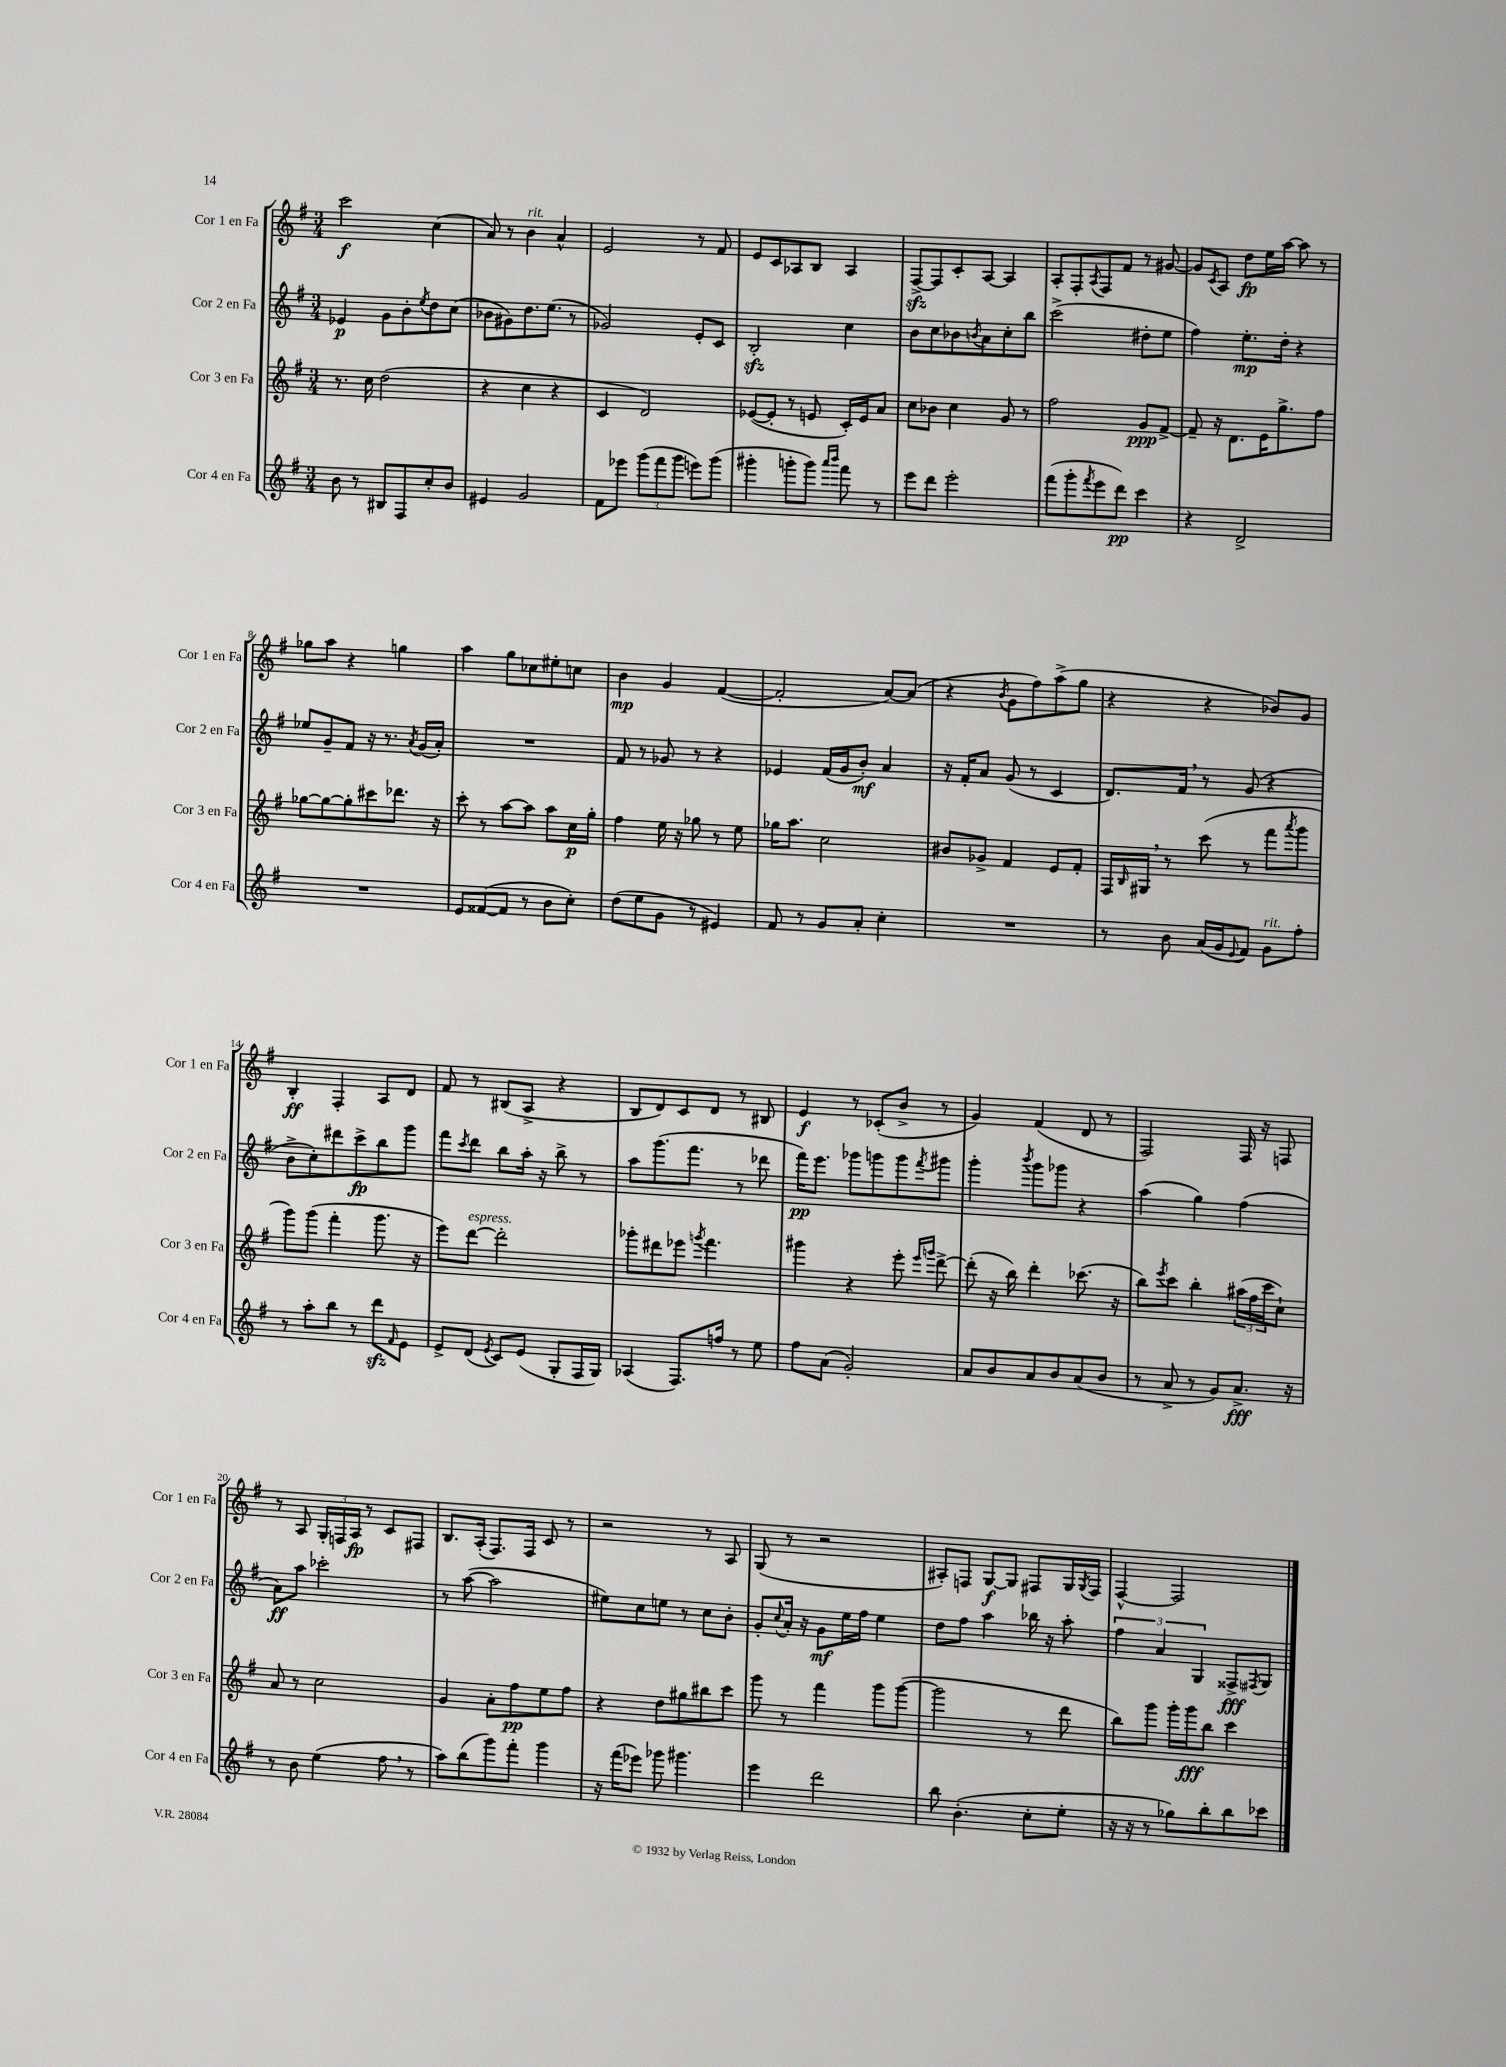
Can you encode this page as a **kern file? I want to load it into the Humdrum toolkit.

**kern	**kern	**kern	**kern
*staff4	*staff3	*staff2	*staff1
*clefG2	*clefG2	*clefG2	*clefG2
*k[f#]	*k[f#]	*k[f#]	*k[f#]
*M3/4	*M3/4	*M3/4	*M3/4
8b	8.r	4e-	2ccc
8r	.	.	.
.	16cc	.	.
8B#	(2dd	8g	.
8F#	.	8b'	.
.	.	8qee	.
8cc'	.	8dd	(4cc
8b	.	(8cc	.
=	=	=	=
4e#	4r	8b-	8a)
.	.	8g#)	8r
2g	4cc	8.dd	4b
.	.	(8.ee	.
.	4r	.	4a^^
.	.	8r	.
=	=	=	=
8f#	4c	2g-)	2e
8eee-	.	.	.
(12ggg	2d)	.	.
12fff#	.	.	.
12ggg	.	.	.
8eee)	.	8e'	8r
(8ggg	.	8c	8f#
=	=	=	=
4ggg#'	([8e-	2B'	8e
.	8e-']	.	8c
8ggg'	8r	.	8A-
8ggg)	8e	.	8B
16qqaaa	.	.	.
16qqbbb	.	.	.
8fff#	16c')	4cc	4A-
.	16e	.	.
8r	8a	.	.
=	=	=	=
8eee	8cc	8b	[8F#^
8ddd	8b-	8cc	8F#]
2eee'	4cc	8b-	8c'
.	.	8qb	.
.	.	8a	[8A
.	8g	8cc'	4A]
.	8r	8bb	.
=	=	=	=
(8fff#	2ff#	(2ccc^	8A'
8ggg'	.	.	8F#'
8qfff#	.	.	8qA
8eee	.	.	8F#
8ddd)	.	.	8f#
4ccc	8g	8dd#'	8r
.	[8f#^	8ee	[8g#
=	=	=	=
4r	8f#~]	4ff#)	8g#]
.	.	.	8qc
.	16r	.	8A
.	8.d	.	.
2d^	.	8.ee'	8dd
.	16e	.	16ee
.	8.gg^	16dd'	[16aa
.	.	4r	8aa]
.	8ff#	.	8r
=	=	=	=
2.r	[8gg-	8ee-	8gg-
.	8gg-_	8g~	8aa
.	8gg-']	8f#	4r
.	8ccc#	16r	.
.	.	8.r	.
.	8.ddd-	.	4gg
.	.	8qa	.
.	.	(16g	.
.	16r	16a')	.
=	=	=	=
8e	8ccc'	2.r	4aa
([8f##	8r	.	.
8f##]	[8aa	.	8gg
8r	8aa]	.	8cc-
8b	8aa	.	8ee#'
8cc')	16cc	.	8cc
.	16gg'	.	.
=	=	=	=
(8dd	4ff#	8f#	4b
8ee	.	8r	.
8g	16ee	8g-	4g
.	16r	.	.
8r	8gg-	8r	.
4e#)	8r	4r	([4f#
.	8ee	.	.
=	=	=	=
8f#	16gg-	4e-	2f#']
.	8.aa	.	.
8r	.	.	.
8g	2cc	(16f#	.
.	.	16g	.
8a'	.	8b')	.
4cc'	.	4a	[8a)
.	.	.	(8a]
=	=	=	=
2.r	8b#	16r	4r
.	.	16f#'	.
.	8g-^	8a	.
.	.	.	8qb
.	4f#	(8g	8g
.	.	8r	8ff#)
.	8e	4c	(8aa^
.	8f#'	.	8gg
=	=	=	=
8r	16F#	8.d)	4r
.	16qqB	.	.
.	16G#	.	.
8b	8r	.	.
.	.	16f#	.
(16a	(8ccc	8r	4r
16g	.	.	.
8qqe	.	.	.
8f#)	8r	(8g	.
8g	8fff#	4r	8b-)
.	8qaaa	.	.
8ff#'	8ggg	.	8g
=	=	=	=
8r	8ggg)	8b^	4B'
8aa'	(8ggg	8cc')	.
8bb	4fff#'	8ddd#	4F#'
8r	.	8ccc^	.
8ddd	8.ggg	8bb	8A
16qqf#	.	.	.
8e	.	8ggg	8d
.	16r	.	.
=	=	=	=
8e^	8eee)	8fff#	8f#
.	.	8qccc	.
(8d	[8ddd	8ddd	8r
8qe	.	.	.
8c)	2ddd']	8bb	(8B#
(8e	.	16aa'	8A^
.	.	16r	.
8G'	.	8bb^	4r
16F#	.	8r	.
16G)	.	.	.
=	=	=	=
(4A-	8ggg-'	8aa	8B
.	8ddd#	(8.ggg	8d)
8.F#)	8eee-	.	8c
.	.	8.fff#	.
.	8qggg	.	.
.	4.fff#	.	8d
16ff	.	.	.
8r	.	8r	8r
8ee	.	8ddd-	8B#
=	=	=	=
8ff#	4ggg#	16fff#)	4e
.	.	8.eee	.
(8a	.	.	.
2g')	4r	8ggg-	8r
.	.	8ggg	(8c-'
.	8eee'	8ggg	8b^
.	16qqeee	.	.
.	16qqggg	8qfff#	.
.	[8ddd^	8ggg#	8r
=	=	=	=
8a	(8ddd']	4ggg'	4g)
8b	16r	.	.
.	16bb)	.	.
.	.	8qbbb	.
8a	4ddd'	8ggg	(4f#
8b	.	8ggg-	.
(8a	(8.ccc-	4r	8d
8b	.	.	8r
.	16r	.	.
=	=	=	=
8r	8bb)	(4aa	2F#)
.	8qeee	.	.
8a^	8ccc	.	.
8r	4bb'	4gg)	.
8g)	.	.	.
8.a^	(24aa#	(4ff#	16F#
.	24ff#	.	.
.	.	.	16r
.	24ccc	.	.
.	8cc`)	.	8F
16r	.	.	.
=	=	=	=
8r	8a	8a)	8r
8b	8r	8aa	8A
(4ee	2cc	2ccc-'	24G'
.	.	.	24F
.	.	.	24A
.	.	.	8r
8ff#	.	.	8c
8r	.	.	8F#
=	=	=	=
8aa)	4g	8r	8.B
(8bb	.	([8aa	.
.	.	.	(16A'
8ggg)	8a'	2aa]	8.F#)
8fff#'	8ff#	.	.
.	.	.	16F#
4ggg	8ee	.	8c
.	8ff#	.	8r
=	=	=	=
16r	4r	8ee#)	2r
(16fff#	.	.	.
8eee-)	.	8cc	.
8ggg-	8dd	8ee	.
4.ggg#	8gg#	8r	.
.	8bb#	8cc	8r
.	8ccc	8b'	8A
=	=	=	=
4eee	8ggg	8g'	(8G
.	.	8qqcc	.
.	8r	16a'	8r
.	.	16r	.
2ddd	4fff#	8g	2r
.	.	16ee	.
.	.	16ff#	.
.	8ggg	4ee	.
.	([8ggg	.	.
=	=	=	=
8bb	2ggg]	8dd	8A#')
(4.b'	.	8ff#	8F
.	.	4aa	[8G
.	.	.	8G]
8cc'	8r	16bb-	8F#
.	.	16r	.
8ee'	8ddd	8aa'	16G
.	.	.	8qG
.	.	.	16F#
=	=	=	=
16r	8bb)	6ff#	[4F#^^
16r	.	.	.
8r	8ggg	.	.
.	.	6a	.
8gg-)	16ggg'	.	2F#]
.	16ggg	.	.
.	.	6G	.
8bb'	8bb	.	.
8bb	4ccc	8F##^	.
.	.	8qF#	.
8ccc-	.	8G	.
==	==	==	==
*-	*-	*-	*-
